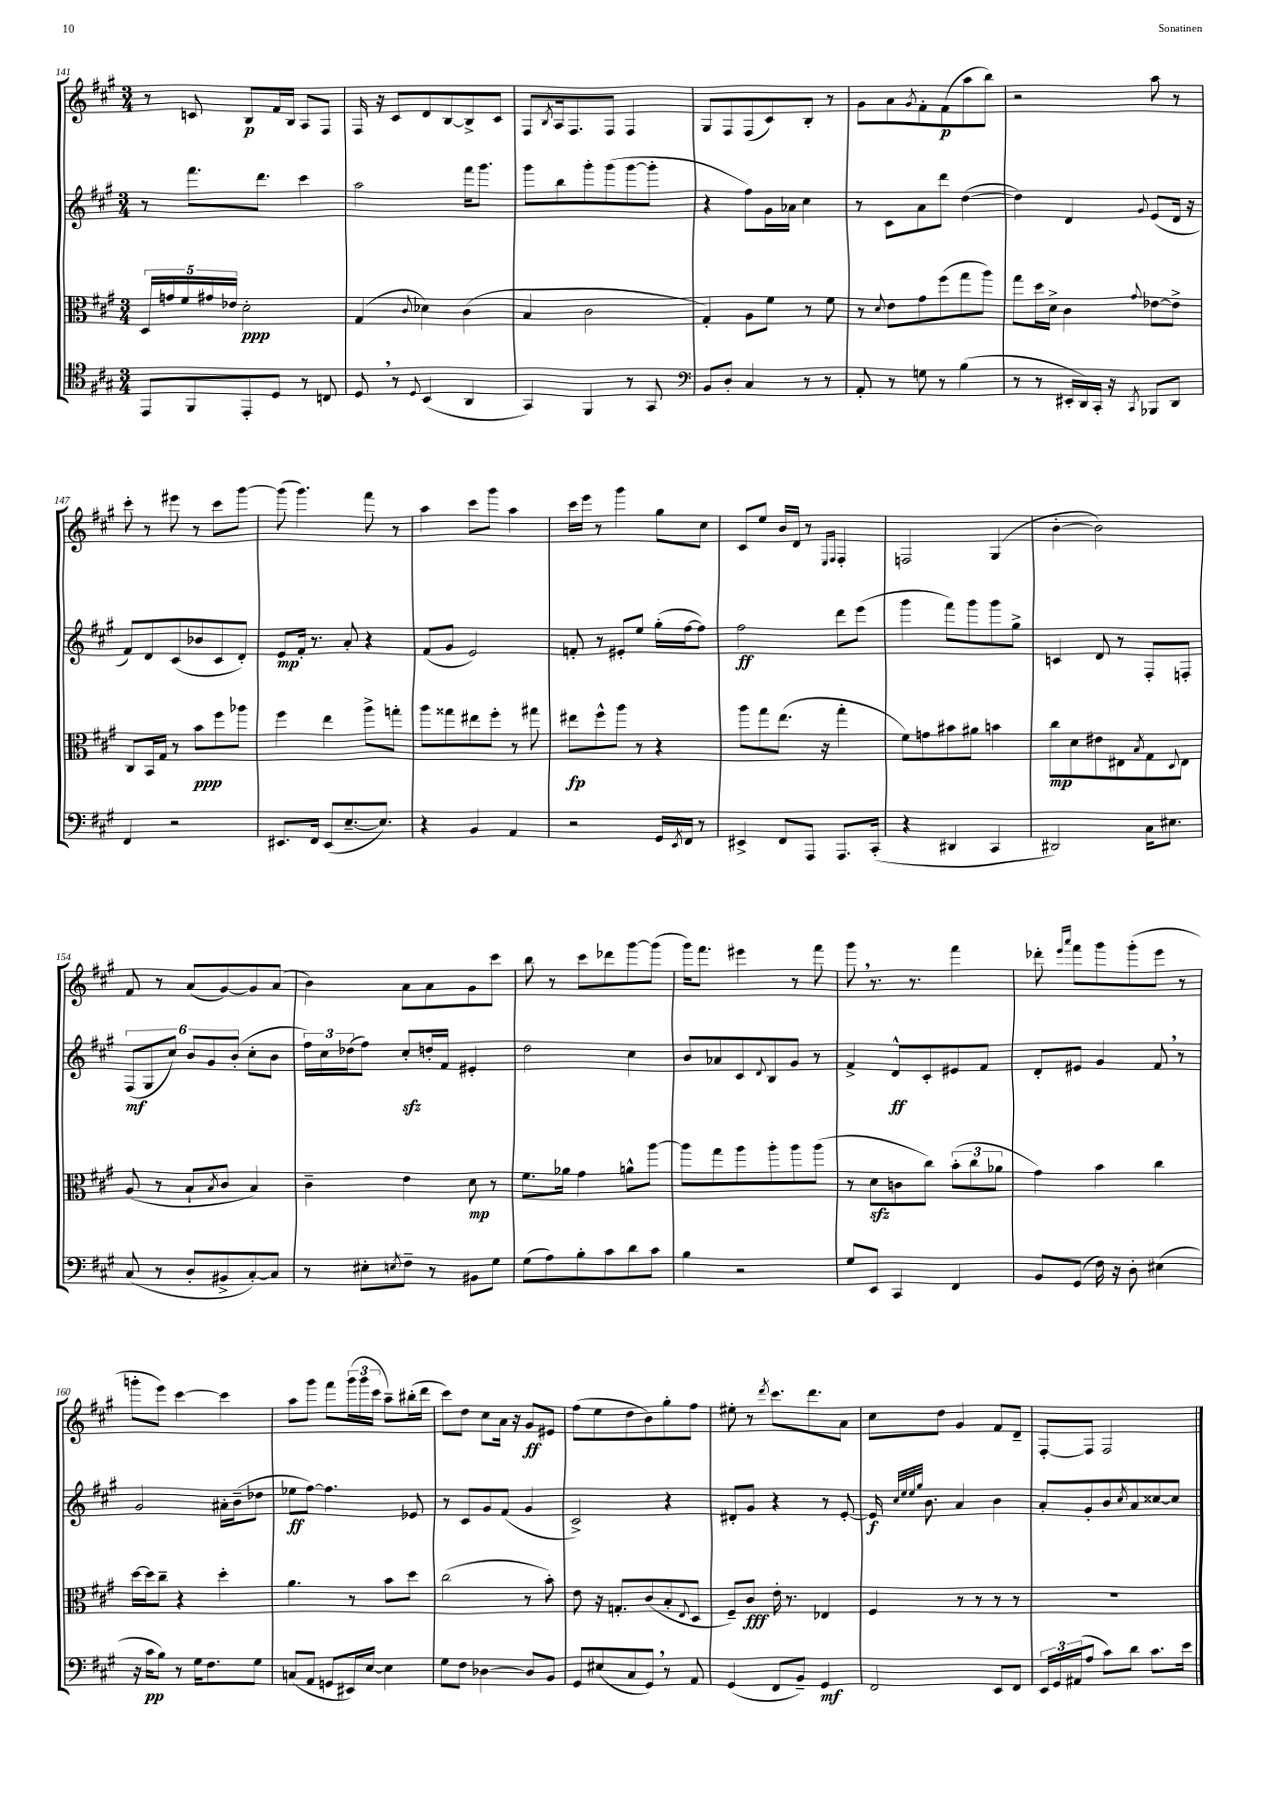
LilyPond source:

<<
\new StaffGroup <<
\new Staff = "s0" {
    \clef treble \key a \major \numericTimeSignature \time 3/4
    r8 c'8 b8\p fis'16 b16 a8 fis8 |
    fis16 r16 cis'8 d'8 b8~ b8-> cis'8 |
    fis8 \acciaccatura { b8 } a16 fis8. fis8 fis4 |
    gis8 fis8 fis8( cis'8) b8-. r8 |
    gis'8 a'8 \acciaccatura { gis'8 } fis'8-. fis'8\p( a''8 b''8) |
    r2 a''8 r8 |
    cis'''8-. r8 eis'''8 r8 cis'''8 gis'''8~ |
    gis'''8( gis'''4.) fis'''8 r8 |
    a''4 cis'''8 gis'''8 a''4 |
    cis'''16 e'''16 r8 gis'''4 gis''8 cis''8 |
    cis'8 e''8 b'16 d'16 r8 \grace { e16 fis16 } fis4-. |
    f2 gis4( |
    b'4~-. b'2) |
    fis'8 r8 a'8( gis'8~) gis'8 a'8( |
    b'4) a'8 a'8 gis'8 cis'''8 |
    b''8 r8 cis'''8 des'''8 gis'''8~ gis'''8( |
    gis'''16) fis'''8. eis'''4 r8 fis'''8 |
    gis'''8 \breathe r8. r8. fis'''4 |
    des'''8-. \grace { e'''16 a'''16 } fis'''8 gis'''8 gis'''8-.( e'''8 r8 |
    g'''8-. e'''8) cis'''4~ cis'''4 |
    a''8 gis'''8 fis'''8 \tuplet 3/2 { gis'''16( gis'''16 cis'''16 } a''8--) bis''16-.( d'''16 |
    cis'''8) d''8 cis''8 a'16 r16 gis'8\ff eis'8 |
    fis''8( e''8 d''8 b'8) gis''8-. fis''8 |
    eis''8-. r8 \acciaccatura { d'''8 } cis'''8. d'''8. a'8 |
    cis''8 d''8 gis'4 fis'8 d'8-- |
    fis8~-. fis8 fis2 \bar "|." |
}
\new Staff = "s1" {
    \clef treble \key a \major \numericTimeSignature \time 3/4
    r8 fis'''8. d'''8. cis'''4 |
    a''2 fis'''16 gis'''8. |
    gis'''8 b''8 gis'''8-. gis'''8( gis'''8~ gis'''8-. |
    r4 fis''8) gis'16 aes'16 cis''4 |
    r8 cis'8 a'8 d'''8 d''4~( |
    d''4) d'4 \appoggiatura { gis'8 } e'8( d'16 r16 |
    fis'8) d'8 cis'8( bes'8 cis'8 d'8-.) |
    e'8\mp fis'16-. r8. a'8-. r4 |
    fis'8( gis'8 e'2) |
    f'8-. r8 eis'8-. e''8 gis''16-.( fis''16~ fis''8) |
    fis''2\ff d'''8 e'''8( |
    gis'''4 fis'''8) gis'''8 gis'''8 gis''8-> |
    c'4 d'8 r8 fis8-. f8-. |
    \tuplet 6/4 { fis8\mf( gis8 cis''8) b'8 gis'8 b'8-.( } cis''8-. b'8 |
    \tuplet 3/2 { fis''16) cis''16 des''16( } fis''8) cis''8-.\sfz d''16-. fis'16 eis'4-. |
    d''2 cis''4 |
    b'8 aes'8 cis'8 \appoggiatura { d'8 } b8 gis'8 r8 |
    fis'4-> d'8-^\ff cis'8-. eis'8 fis'8 |
    d'8-. eis'8 gis'4 fis'8 \breathe r8 |
    gis'2 ais'16-. b'16--( des''8 |
    ees''8\ff fis''8~) fis''4. ees'8 |
    r8 cis'8 gis'8 fis'8( gis'4 |
    cis'2->) r4 |
    dis'8-. gis'8 r4 r8 e'8~-. |
    e'16\f \grace { cis''32 e''32 e''32 gis''32 } b'8. a'4 b'4 |
    a'8-. gis'8-. b'8 \acciaccatura { cis''8 } a'8 cisis''8~ cisis''8 \bar "|." |
}
\new Staff = "s2" {
    \clef alto \key a \major \numericTimeSignature \time 3/4
    \tuplet 5/4 { d16 g'16 fis'16 gis'16 ees'16 } d'2-.\ppp |
    gis4( \appoggiatura { cis'8 } des'4) cis'4( |
    b4 cis'2 |
    gis4-.) a8 fis'8 r8 fis'8 |
    r8 \appoggiatura { d'8 } e'8 gis'8 fis''8( gis''8 a''8) |
    gis''8 d''16 d'16-> cis'4 \appoggiatura { gis'8 } ees'8~ ees'8-> |
    cis8 b,16 gis16 r8 b'8\ppp fis''8 aes''8 |
    fis''4 e''4 a''8-> g''8-. |
    a''8 gisis''8 eis''8 fis''8-. r8 gis''8 |
    eis''8\fp fis''8-^ a''8 r8 r4 |
    a''8 gis''8 e''8.( r16 gis''4-. |
    fis'8) g'8 bis'8 ais'8 b'4 |
    cis''8\mp d'8 eis'8 eis8 \acciaccatura { b8 } gis8 \appoggiatura { d8 } eis8 |
    a8( r8 b8-! \acciaccatura { b8 } cis'8 b4) |
    cis'4-- e'4 d'8\mp r8 |
    fis'8. aes'16 gis'4 a'8-^ a''8~ |
    a''8 gis''8 a''8 a''8-. a''8 a''8( |
    r8 d'8\sfz c'8 cis''8) \tuplet 3/2 { b'8-.( cis''8 aes'8 } |
    gis'4) b'4 cis''4 |
    d''16~ d''16 cis''8-- r4 d''4-. |
    a'4. r8 b'8 d''8 |
    cis''2( r8 b'8-.) |
    e'8 r16 g8.-. cis'8( b8-. \appoggiatura { e8 } d8 |
    fis8--) cis'8\fff e'16-. r8. ees4 |
    fis4 r8 r8 r8 r8 |
    R2. \bar "|." |
}
\new Staff = "s3" {
    \clef tenor \key a \major \numericTimeSignature \time 3/4
    e,8 fis,8 e,8-. d8 r8 c8 |
    d8 \breathe r8 \appoggiatura { d8 } b,4( a,4 |
    gis,4) fis,4 r8 gis,8 |
    \clef bass b,8 d8-. cis4 r8 r8 |
    a,8-. r8 g8 r8 b4( |
    r8 r8 eis,16-. d,16) cis,16-. r16 \acciaccatura { cis,8 } bes,,8 d,8 |
    fis,4 r2 |
    eis,8. fis,16 eis,8( e8.~-- e8.) |
    r4 b,4 a,4 |
    r2 gis,16 \acciaccatura { e,8 } fis,16 r8 |
    eis,4-> fis,8 a,,8 a,,8. cis,16-.( |
    r4 dis,4 cis,4 |
    dis,2) cis16 eis8. |
    cis8( r8 d8-. bis,8-> cis8~-.) cis8 |
    r8 eis8-. \acciaccatura { e8 } fis8-- r8 bis,8 gis8 |
    gis8( a8) b8-. cis'8 d'8 cis'8 |
    b4 r2 |
    gis8 e,8 cis,4 fis,4 |
    b,8 gis,8( fis16) r16 d8-. eis4( |
    r16 cis'16\pp b8) r8 gis16 fis8. gis8 |
    c8( a,8 g,8 eis,16) e16~ e4 |
    gis8 fis8 des4~ des8 b,8 |
    gis,8 eis8( cis8 gis,8) \breathe r8 a,8 |
    gis,4( fis,8 b,8--) gis,4\mf |
    fis,2 e,8 fis,8 |
    \tuplet 3/2 { e,16 gis,16 ais,16( } a8 cis'8) d'8 cis'8. e'16 \bar "|." |
}
>>
>>
\layout { \context { \Score currentBarNumber = #141 } }
